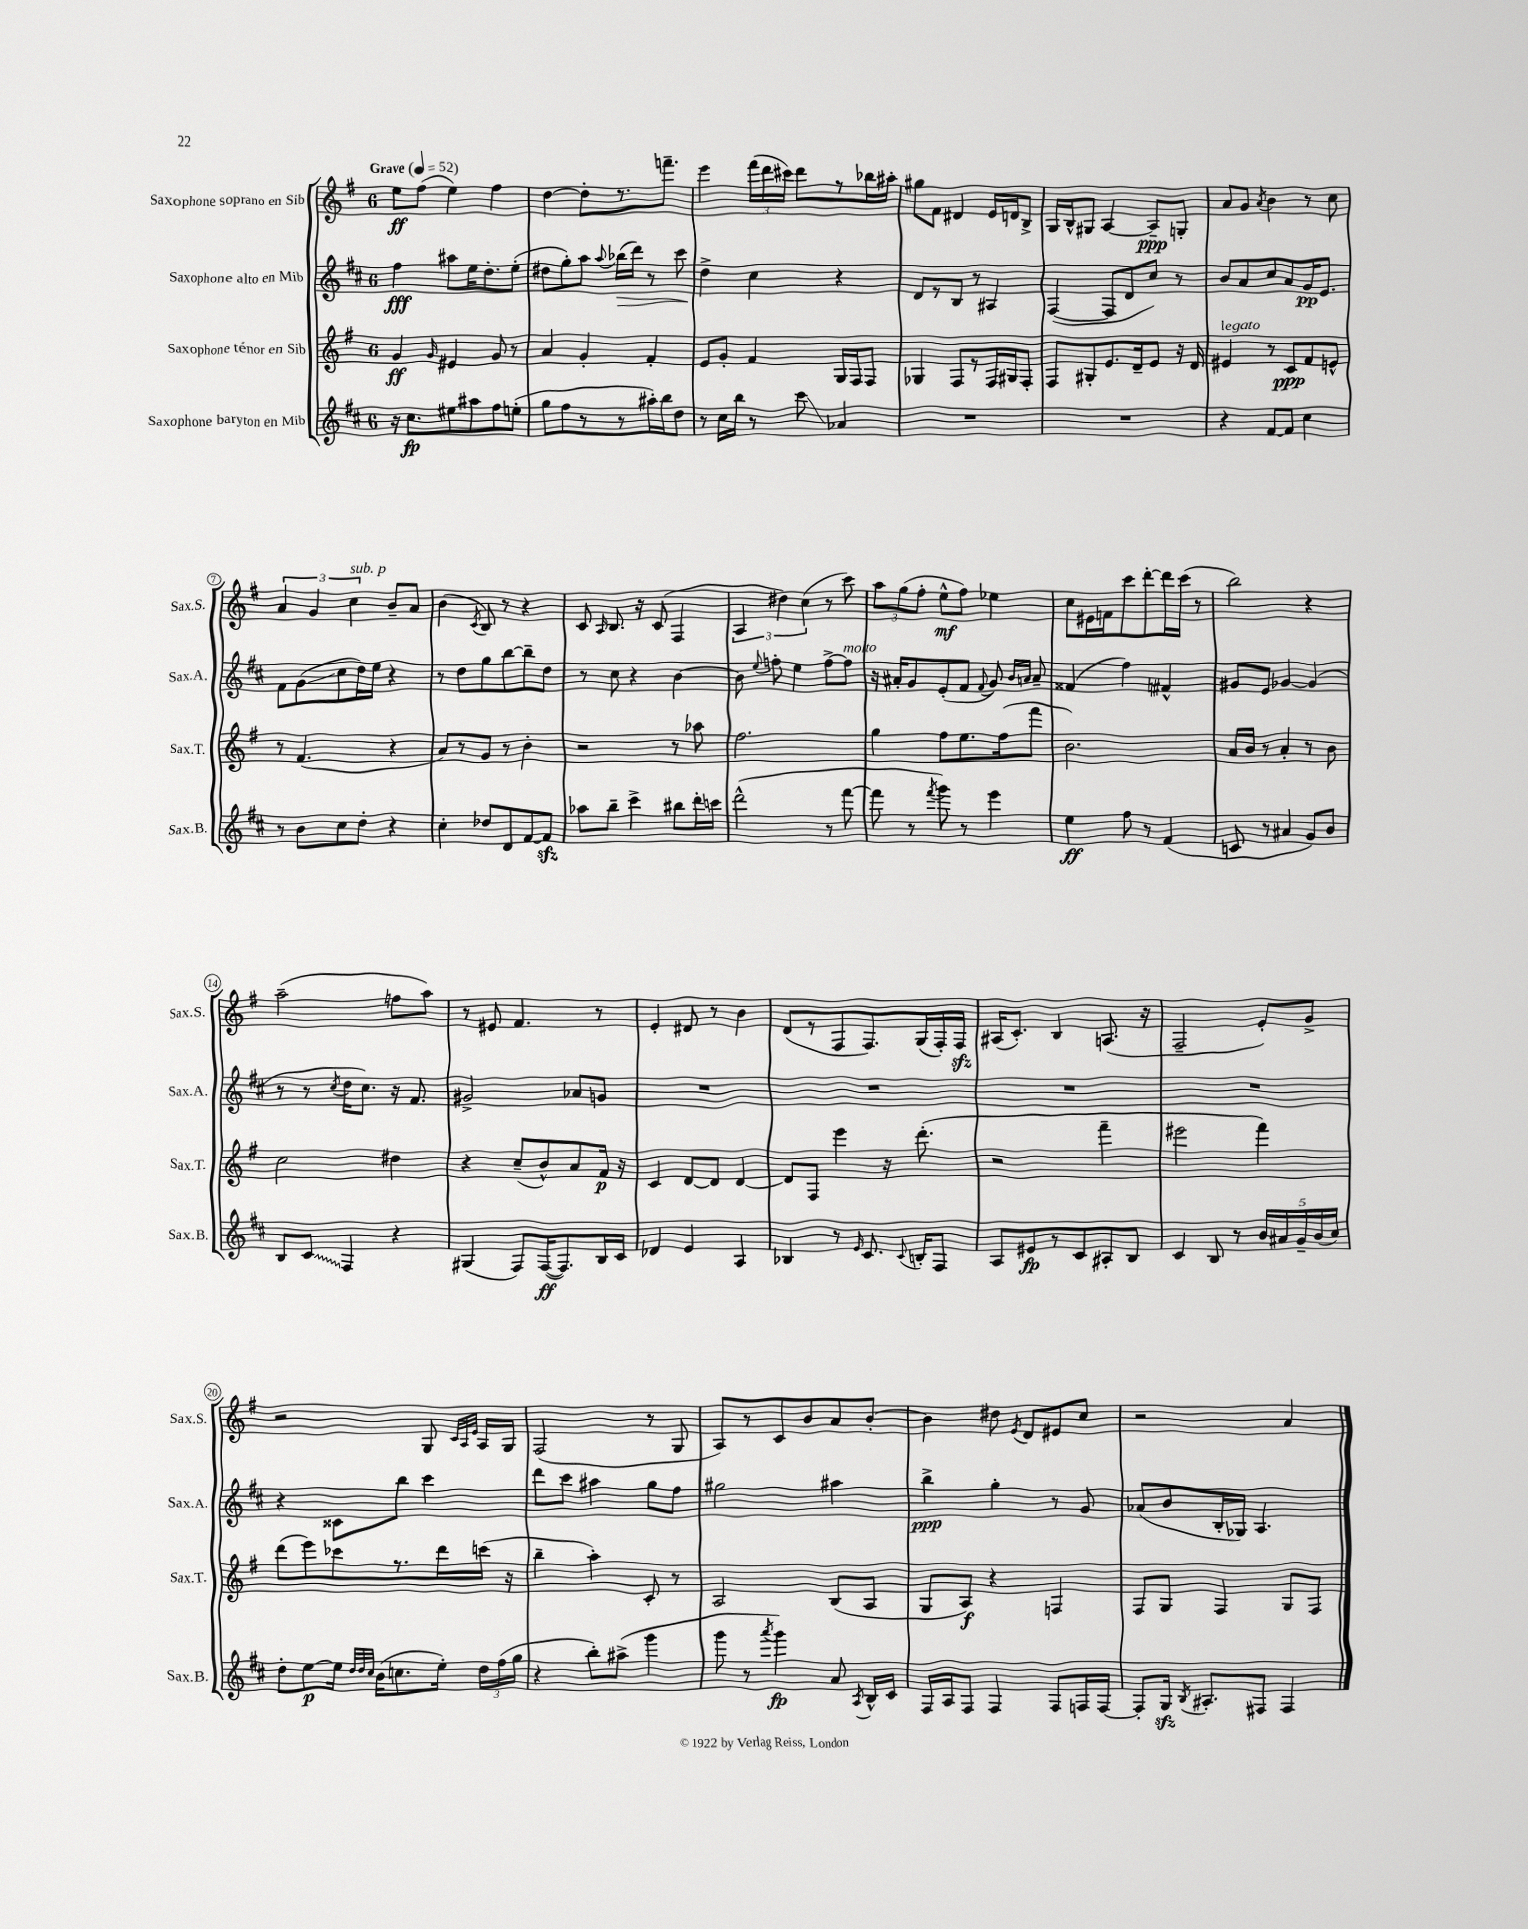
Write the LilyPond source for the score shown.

<<
\new StaffGroup <<
\new Staff = "s0" \with { instrumentName = "Saxophone soprano en Sib" shortInstrumentName = "Sax.S." } {
    \clef treble \key g \major \once \override Staff.TimeSignature.style = #'single-digit \time 6/8 \tempo "Grave" 4 = 52
    \autoBeamOff e''8[\ff fis''8]( e''4) fis''4 |
    d''4~ d''8[-. r8. f'''8.]-- |
    e'''4 \tuplet 3/2 { fis'''16[( d'''16 cis'''16]) } d'''8[ r8 bes''16 ais''16]-. |
    gis''8[ fis'8] dis'4 e'16[ d'16 b8]-> |
    g16[ b16-^ gis8] a4~ a8[--\ppp g8]-. |
    a'8[ g'8] \acciaccatura { a'8 } b'4 r8 c''8 |
    \tuplet 3/2 { a'4 g'4 c''4^\markup { \italic "sub. p" } } b'8[-- a'8] |
    b'4( \acciaccatura { c'8 } b8) r8 r4 |
    c'8 \grace { a16 } b8. r16 c'8( fis4 |
    \tuplet 3/2 { a4 dis''4) c''4( } r8 c'''8) |
    \tuplet 3/2 { a''8[ g''8( fis''8]-. } e''8[-^\mf fis''8]) ees''4 |
    c''8[ eis'16 f'16 c'''8 d'''8~-. d'''16 c'''16]( r8 |
    b''2) r4 |
    a''2--( f''8[ a''8]) |
    r8 eis'8 fis'4. r8 |
    e'4-. dis'8 r8 b'4 |
    d'8[( r8 fis8 fis8.) g16( fis16-.) fis16]\sfz |
    ais16[( c'8.]-.) b4 a8.( r16 |
    fis2-- e'8[-.) g'8]-> |
    r2 g8 \grace { c'32[ a32 e'32] } a16[ g16] |
    fis2( r8 g8 |
    a8[) r8 c'8 b'8 a'8 b'8]~-. |
    b'4 dis''8 \acciaccatura { e'8 } d'8[ eis'8 c''8] |
    r2 a'4 \bar "|." |
}
\new Staff = "s1" \with { instrumentName = "Saxophone alto en Mib" shortInstrumentName = "Sax.A." } {
    \clef treble \key d \major \once \override Staff.TimeSignature.style = #'single-digit \time 6/8
    \autoBeamOff fis''4\fff ais''8[ e''16 d''8.-. e''8]-.( |
    dis''8[ g''8-.) a''8] \appoggiatura { a''8 } bes''16[\>( d'''16]) r8 cis'''8 |
    d''4->\! cis''4 r4 |
    d'8[ r8 b8] r8 ais4 |
    fis4~( fis8[ d'8 cis''8]) r8 |
    b'8[ a'8 cis''8 a'8 g'16\pp e'8.] |
    fis'8[ g'8\glissando( cis''8 d''16) e''16] r4 |
    r8 d''8[ g''8 b''8~ b''8-- d''8] |
    r8 cis''8 r4 b'4~ |
    b'8 \appoggiatura { e''8 } f''8-. e''4 f''8[~-> f''8]^\markup { \italic "molto" } |
    r16 ais'16[-. g'8 e'8-.( fis'8] \appoggiatura { fis'8 } g'8) \grace { b'16[ a'16] } a'8-- |
    fisis'4( fis''4) fis'4-^ |
    gis'8[ e'8] ges'4~ ges'4( |
    r8 r8 \acciaccatura { cis''8 } d''16[ cis''8.]) r16 fis'8. |
    gis'2-> aes'8[ g'8] |
    R2. |
    R2. |
    R2. |
    R2. |
    r4 cisis'8[ b''8] cis'''4 |
    d'''8[ cis'''8] ais''4 g''8[ fis''8] |
    gis''2 ais''4 |
    b''4->\ppp g''4-. r8 g'8 |
    aes'8[( b'8 b16-. ges16]) a4. \bar "|." |
}
\new Staff = "s2" \with { instrumentName = "Saxophone ténor en Sib" shortInstrumentName = "Sax.T." } {
    \clef treble \key g \major \once \override Staff.TimeSignature.style = #'single-digit \time 6/8
    \autoBeamOff g'4\ff \grace { g'16 } eis'4 g'8 r8 |
    a'4 g'4-. fis'4-. |
    e'8[ g'8]-. fis'4 g16[ fis16 fis8] |
    ges4 fis8[ r8 fis16 gis16 fis8]-. |
    fis8[ gis8-. e'8. d'16-- e'8] r16 d'16 |
    eis'4^\markup { \italic "legato" } r8 c'8[\ppp fis'8 e'8]-^ |
    r8 fis'4.( r4 |
    a'8[) r8 g'8] r8 b'4-. |
    r2 r8 aes''8 |
    fis''2. |
    g''4 fis''8[ e''8. fis''16( fis'''8] |
    b'2.) |
    a'16[ b'16] r8 a'4-. r8 b'8 |
    c''2 dis''4 |
    r4 c''8[--( b'8-^) a'8 fis'16]\p r16 |
    c'4 d'8[~ d'8] d'4~ |
    d'8[ fis8] e'''4 r16 d'''8.-.( |
    r2 fis'''4-- |
    eis'''2 fis'''4) |
    d'''8[( e'''8) ces'''8 r8. d'''16 c'''16]( r16 |
    b''4-- a''4-.) c'8-. r8 |
    a2 b8[( a8] |
    g8[ a8]\f) r4 f4 |
    fis8[ g8] fis4 g8[ fis8] \bar "|." |
}
\new Staff = "s3" \with { instrumentName = "Saxophone baryton en Mib" shortInstrumentName = "Sax.B." } {
    \clef treble \key d \major \once \override Staff.TimeSignature.style = #'single-digit \time 6/8
    \autoBeamOff r16 cis''8.[\fp eis''8 ais''8 fis''8 e''8]-.( |
    g''8[ fis''8 r8 r8 ais''16-.) b''16 d''8] |
    r8 cis''16[ b''16] r8 cis'''8\glissando aes'4 |
    R2. |
    R2. |
    r4 fis'8[~ fis'8] cis''4 |
    r8 b'8[ cis''8 d''8]-. r4 |
    cis''4-. des''8[ d'8 fis'8~ fis'8]\sfz |
    aes''8[ b''8]-- cis'''4-> bis''8[ d'''16-. c'''16] |
    d'''2-^( r8 fis'''8~ |
    fis'''8 r8 \acciaccatura { fis'''8 } g'''8) r8 e'''4 |
    e''4\ff fis''8 r8 fis'4( |
    c'8 r8 ais'4 g'8[) b'8] |
    b8[ \once \override Glissando.style = #'zigzag cis'8]\glissando fis4 r4 |
    gis4( fis8[) fis16~\ff( fis8.) b16 cis'16] |
    des'4 e'4 a4 |
    bes4 r8 \grace { e'16 } cis'8. \appoggiatura { cis'8 } b16[-. fis8] |
    a8[ eis'8\fp r8 cis'8 ais8-. b8] |
    cis'4 b8 r8 \tuplet 5/4 { b'16[ ais'16 g'16-- b'16( cis''16]) } |
    d''8[-. e''8~\p e''16] \grace { d''32[ d''32 cis''32] } b'16[( c''8. e''16]-.) \tuplet 3/2 { d''16[ fis''16( g''16] } |
    r4 b''8[-.) ais''8]->( g'''4 |
    g'''8 r8 \acciaccatura { a'''8 } g'''4\fp) a'8 \acciaccatura { a8 } b16[-^ cis'16] |
    fis16[ a16 fis8] fis4 fis8[ f16 f16]~ |
    f8[-. g16]\sfz \acciaccatura { b8 } ais8.[-. fis8] fis4 \bar "|." |
}
>>
>>
\layout { \context { \Score \override BarNumber.stencil = #(make-stencil-circler 0.1 0.3 ly:text-interface::print) } }
